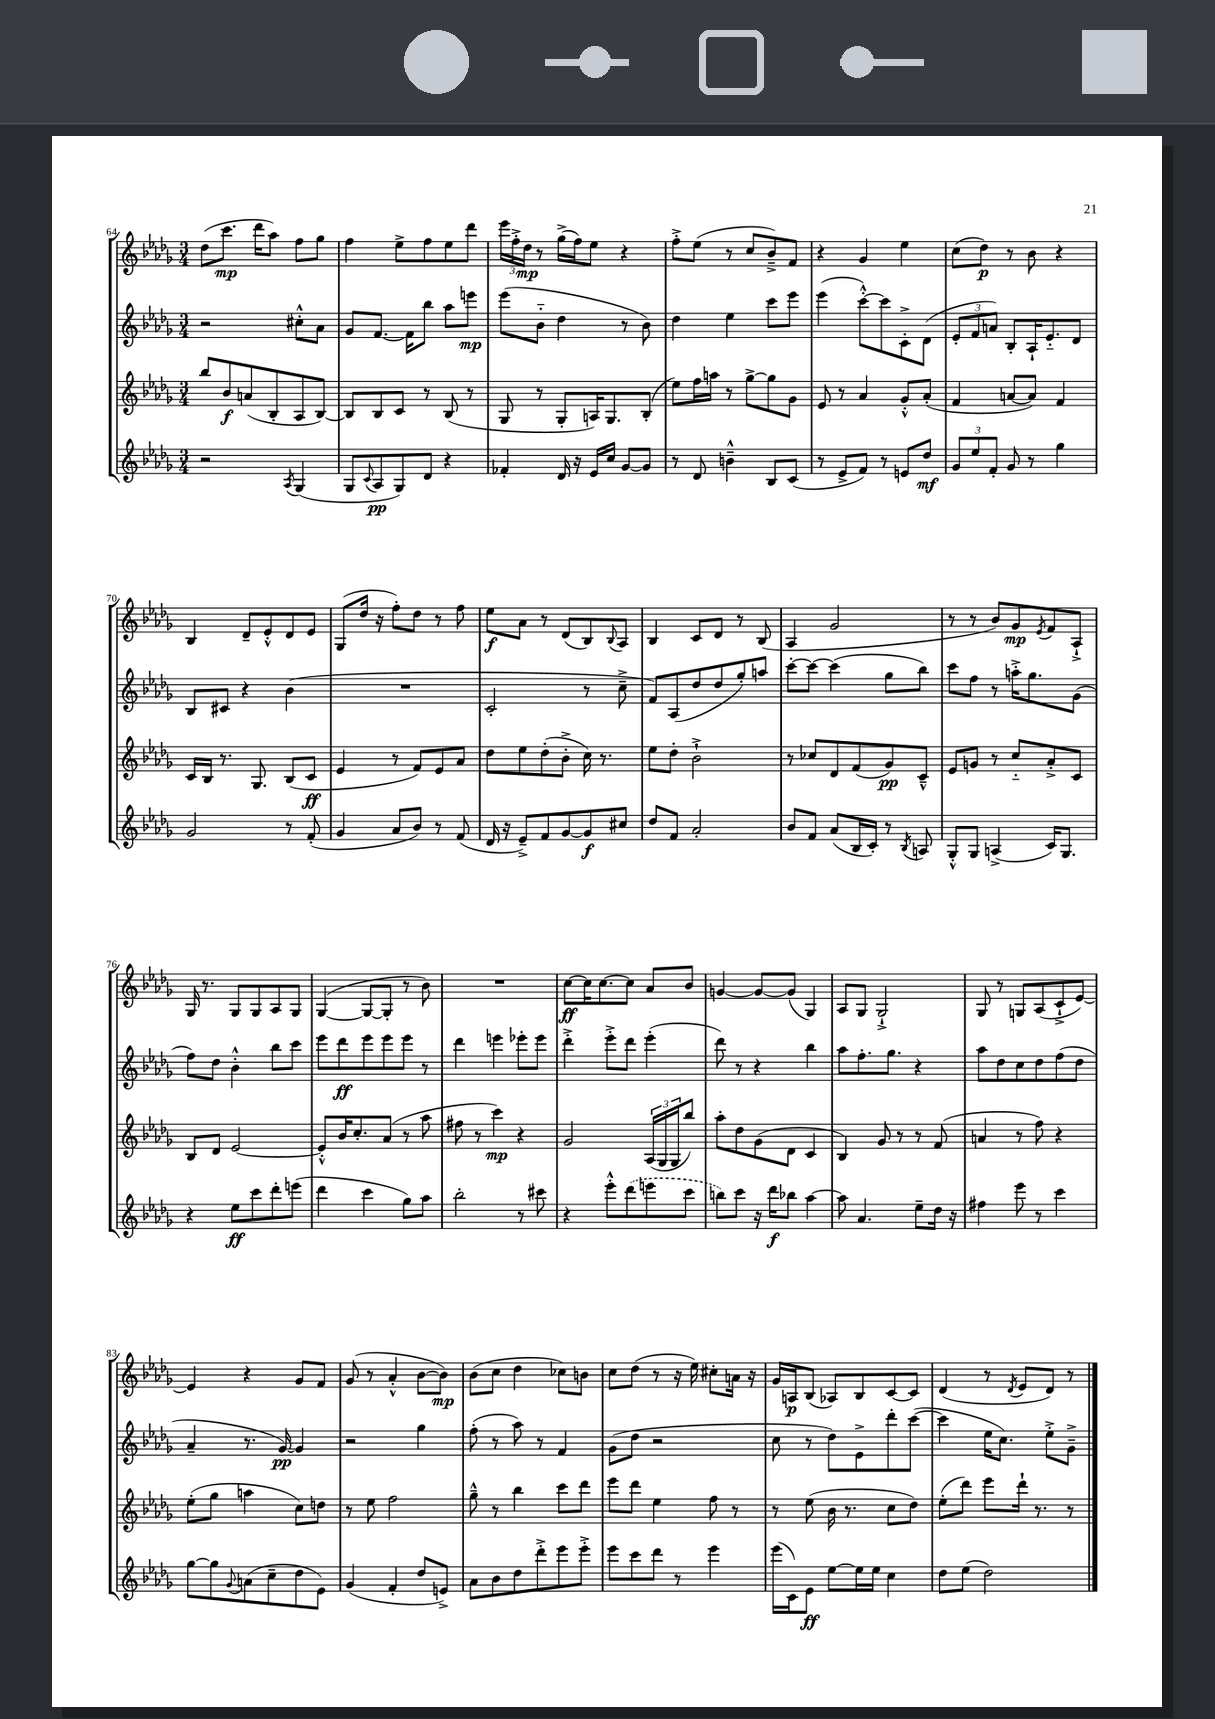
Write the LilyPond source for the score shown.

<<
\new StaffGroup <<
\new Staff = "s0" {
    \clef treble \key des \major \numericTimeSignature \time 3/4
    des''8( c'''8.\mp des'''16 aes''8) f''8 ges''8 |
    f''4 ees''8-> f''8 ees''8 des'''8 |
    \tuplet 3/2 { ees'''16 f''16-.-> des''16\mp } r8 ges''16->( f''16) ees''8 r4 |
    f''8-.-> ees''8( r8 c''8 bes'8--->) f'8 |
    r4 ges'4 ees''4 |
    c''8( des''8\p) r8 bes'8 r4 |
    bes4 des'8-- ees'8-.-^ des'8 ees'8 |
    ges8( des''16 r16 f''8-.) des''8 r8 f''8 |
    ees''8\f aes'8 r8 des'8( bes8) \appoggiatura { bes8 } aes8 |
    bes4 c'8 des'8 r8 bes8( |
    aes4 ges'2 |
    r8 r8 bes'8) ges'8\mp \acciaccatura { ees'8 } f'8 aes8-!-> |
    ges16 r8. ges8 ges8 aes8 ges8 |
    ges4~( ges8~ ges8-. r8 bes'8) |
    R2. |
    c''8~\ff c''16 c''8.~ c''8 aes'8 bes'8 |
    g'4~ g'8~ g'8( ges4) |
    aes8 ges8 ges2-!-> |
    ges8 r8 g8 aes8( c'8-!-> ees'8~) |
    ees'4 r4 ges'8 f'8 |
    ges'8( r8 aes'4-.-^ bes'8~ bes'8\mp) |
    bes'8( c''8 des''4 ces''8) b'8 |
    c''8 des''8( r8 r16 ees''16) cis''8-. a'16 r16 |
    ges'16 a16\p bes8( aes8) bes8 c'8~ c'8 |
    des'4( r8 \acciaccatura { des'8 } ees'8 des'8) r8 \bar "|." |
}
\new Staff = "s1" {
    \clef treble \key des \major \numericTimeSignature \time 3/4
    r2 cis''8-.-^ aes'8 |
    ges'8 f'8.~ f'16 bes''8 aes''8 e'''8\mp |
    ees'''8( bes'8-_ des''4 r8 bes'8) |
    des''4 ees''4 c'''8 ees'''8 |
    ees'''4( c'''8~-.-^) c'''8 c'8-.-> des'8( |
    \tuplet 3/2 { ees'8-. f'8 a'8) } bes8-. aes16-! ees'8.-_ des'8 |
    bes8 cis'8 r4 bes'4( |
    R2. |
    c'2-. r8 c''8---> |
    f'8) aes8( des''8 des''8 ges''8-.) a''8 |
    c'''8~-. c'''8~ c'''4( ges''8 bes''8) |
    c'''8 f''8 r8 a''16-.-> ges''8. ges'8( |
    f''8) des''8 bes'4-.-^ bes''8 c'''8 |
    ees'''8 des'''8\ff ees'''8 ees'''8 ees'''8 r8 |
    des'''4 e'''4 ees'''8-. ees'''8 |
    des'''4-.-> ees'''8-.-> des'''8 ees'''4-.( |
    des'''8) r8 r4 bes''4 |
    aes''8 f''8.-. ges''8. r4 |
    aes''8 des''8 c''8 des''8 f''8( des''8 |
    aes'4-- r8. ges'16~\pp) ges'4 |
    r2 ges''4 |
    f''8-.( r8 aes''8) r8 f'4 |
    ges'8( des''8 r2 |
    c''8 r8 des''8) ees'8-> des'''8-. c'''8~( |
    c'''4 ees''16 c''8.) ees''8-.-> ges'8---> \bar "|." |
}
\new Staff = "s2" {
    \clef treble \key des \major \numericTimeSignature \time 3/4
    bes''8 bes'8\f a'8( bes8-. aes8 bes8~) |
    bes8 bes8 c'8 r8 bes8( r8 |
    ges8 r8 ges8-. a16) ges8. bes8-.( |
    ees''8) f''16 a''16 r8 ges''8~-> ges''8 ges'8 |
    ees'8 r8 aes'4 ges'8-.-^ aes'8-.( |
    f'4 a'8~ a'8) f'4 |
    c'16 bes16 r8. ges8. bes8( c'8\ff |
    ees'4 r8 f'8) ees'8 aes'8 |
    des''8 ees''8 des''8-.( bes'8-.-> c''16) r8. |
    ees''8 des''8-. bes'2-!-> |
    r8 ces''8 des'8 f'8( ges'8\pp) c'8---^ |
    ees'8 g'8 r8 c''8-_ aes'8-.-> c'8 |
    bes8 des'8 ees'2~ |
    ees'8-.-^ bes'16 c''8.-. aes'8( r8 aes''8 |
    fis''8 r8 c'''4\mp) r4 |
    ges'2 \tuplet 3/2 { aes16( ges16 ges16 } bes''8) |
    aes''8-. des''8 ges'8( des'8 c'4 |
    bes4) ges'8 r8 r8 f'8( |
    a'4 r8 f''8) r4 |
    ees''8-.( ges''8 a''4 c''8) d''8 |
    r8 ees''8 f''2 |
    ges''8---^ r8 bes''4 c'''8 des'''8 |
    ees'''8 des'''8 ees''4 f''8 r8 |
    r8 ees''8( bes'16 r8. c''8 des''8) |
    ees''8-.( des'''8) ees'''8 des'''16-! r8. r8 \bar "|." |
}
\new Staff = "s3" {
    \clef treble \key des \major \numericTimeSignature \time 3/4
    r2 \acciaccatura { aes8 } ges4( |
    ges8 \appoggiatura { c'8 } aes8\pp ges8) des'8 r4 |
    fes'4-. des'16 r16 ees'16 c''16 ges'8~ ges'8 |
    r8 des'8 b'4---^ bes8 c'8( |
    r8 ees'8-> f'8) r8 e'8 des''8\mf |
    \tuplet 3/2 { ges'8 ees''8 f'8-. } ges'8 r8 ges''4 |
    ges'2 r8 f'8-.( |
    ges'4 aes'8 bes'8) r8 f'8( |
    des'16 r16 ees'8--->) f'8 ges'8~ ges'8\f cis''8 |
    des''8 f'8 aes'2-. |
    bes'8 f'8 aes'8( bes16 c'16-.) r8 \acciaccatura { bes8 } a8 |
    ges8-.-^ ges8 a4->( c'16) ges8. |
    r4 ees''8\ff c'''8 des'''8-. e'''8( |
    des'''4 c'''4 ges''8) aes''8 |
    bes''2-. r8 cis'''8 |
    r4 ees'''8-.-^ \once \slurDashed des'''8( e'''8 c'''8 |
    b''8) c'''8 r16 des'''16\f bes''8 aes''4~ |
    aes''8 aes'4. ees''8-- des''16 r16 |
    fis''4 ees'''8 r8 c'''4 |
    ges''8~ ges''8 \appoggiatura { ges'8 } a'8( c''8-- des''8 ees'8) |
    ges'4( f'4-. des''8 e'8->) |
    aes'8 bes'8 des''8 des'''8-.-> ees'''8 ees'''8-.-> |
    ees'''8 c'''8 des'''8 r8 ees'''4 |
    ees'''16( c'16) ees'8\ff ees''8~ ees''16 ees''16 c''4 |
    des''8 ees''8( des''2) \bar "|." |
}
>>
>>
\layout { \context { \Score currentBarNumber = #64 } }
